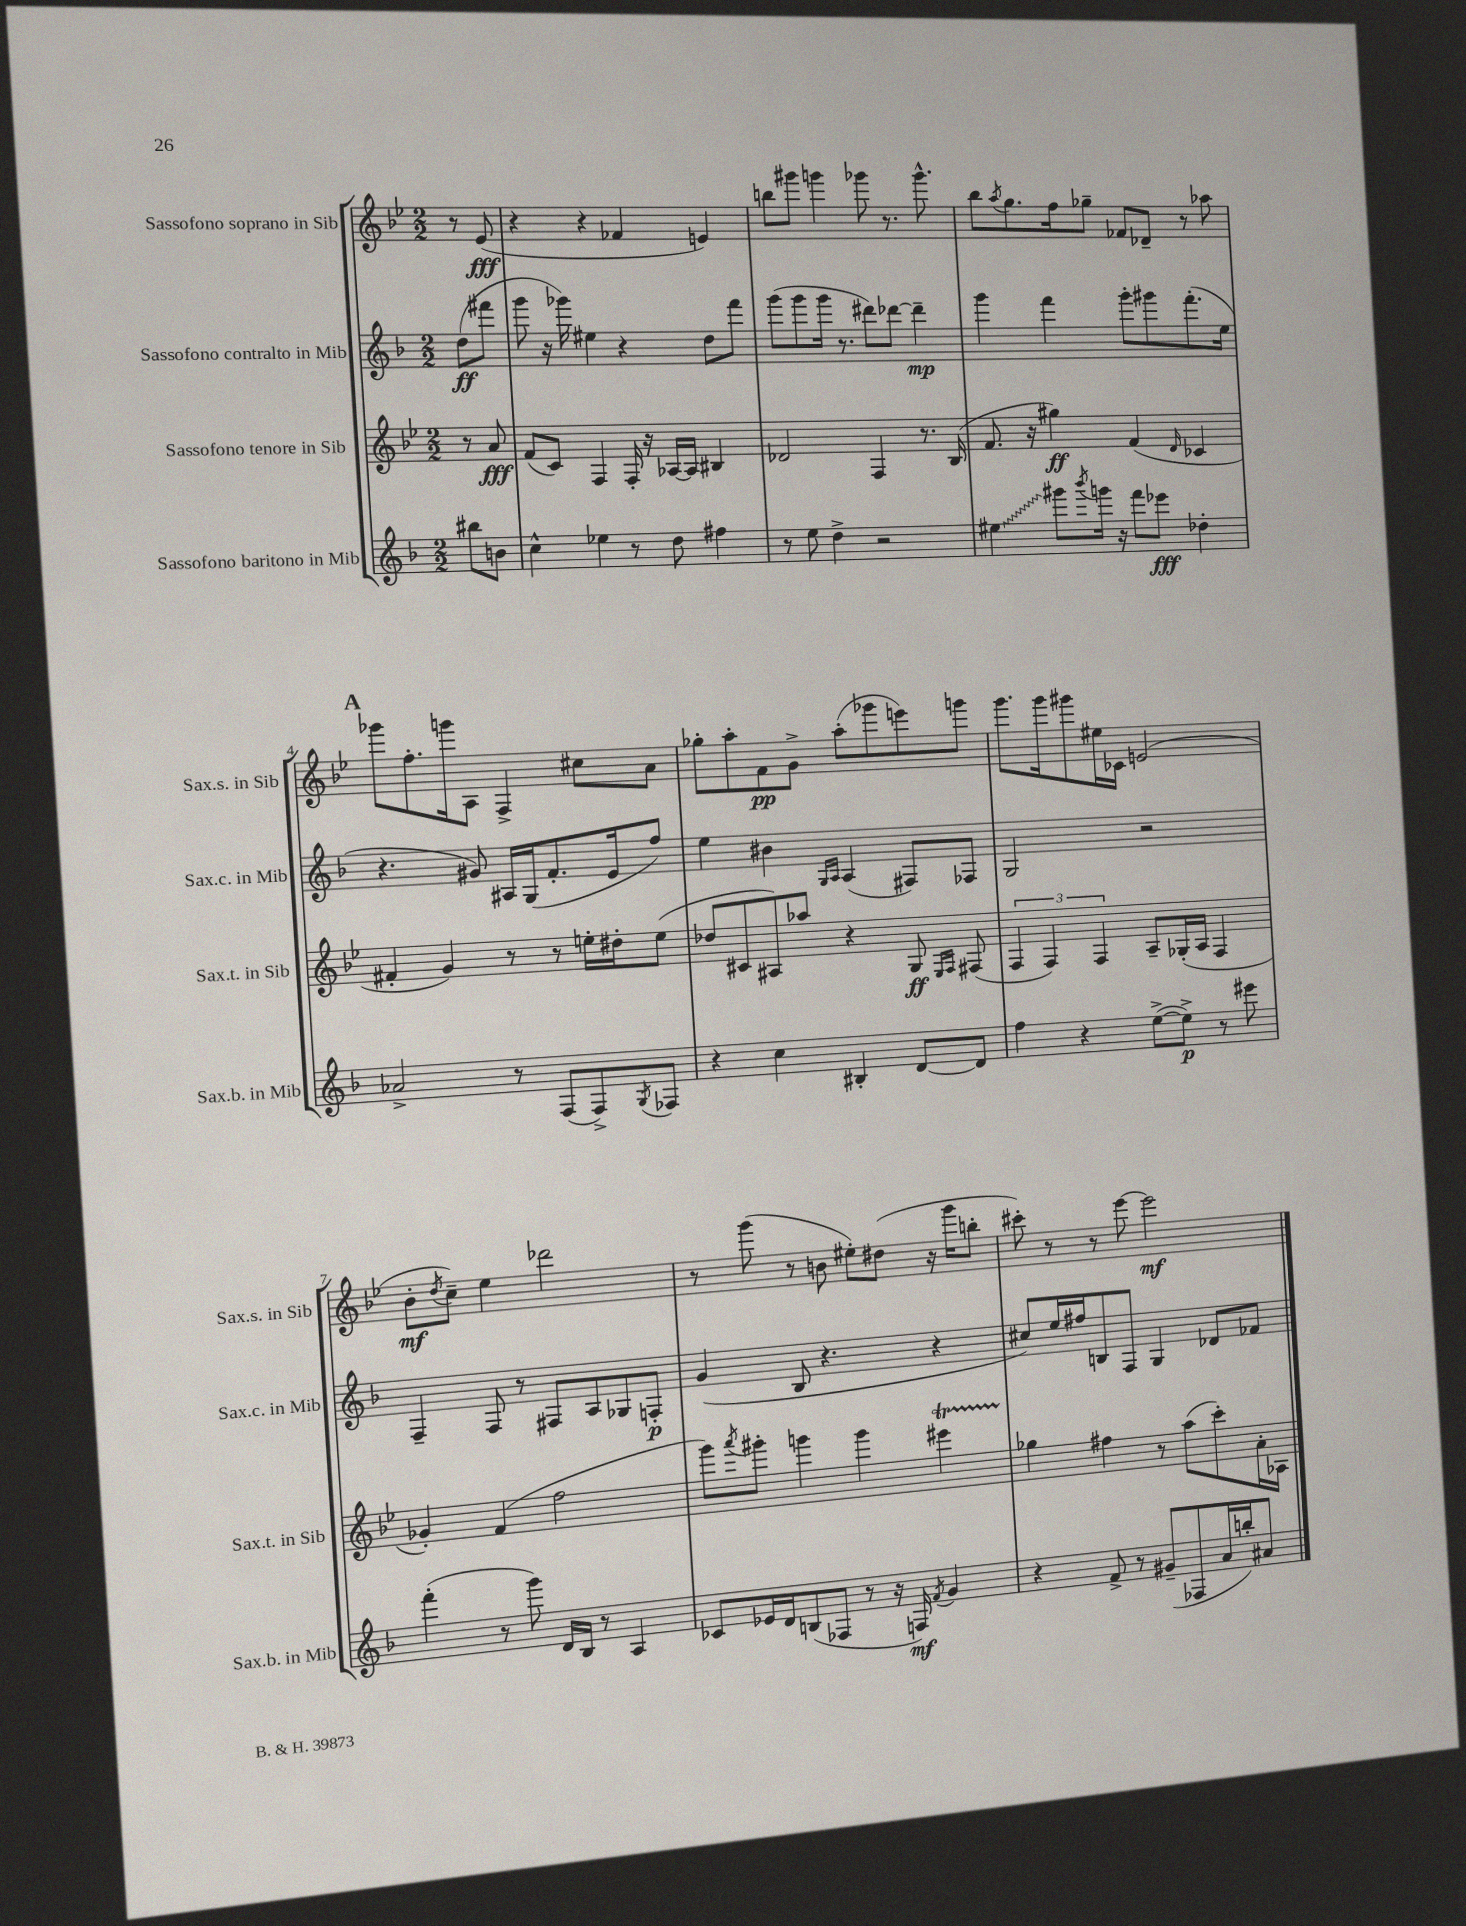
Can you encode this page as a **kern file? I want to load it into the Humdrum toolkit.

**kern	**kern	**kern	**kern
*staff4	*staff3	*staff2	*staff1
*clefG2	*clefG2	*clefG2	*clefG2
*k[b-]	*k[b-e-]	*k[b-]	*k[b-e-]
*M2/2	*M2/2	*M2/2	*M2/2
8bb#	8r	(8dd	8r
8b	8a	8fff#	(8e-
=	=	=	=
4cc^^	(8f	8ggg	4r
.	8c)	16r	.
.	.	16ggg-)	.
4ee-	4F	4ee#	4r
8r	16F'	4r	4f-
.	16r	.	.
8dd	[16A-	.	.
.	16A-]	.	.
4ff#	4B#	8dd	4e)
.	.	8fff	.
=	=	=	=
8r	2d-	(8ggg	8bb
8ee	.	8ggg	8ggg#
4dd^	.	16ggg	4ggg
.	.	8.r	.
2r	4F	8ddd#)	8ggg-
.	.	[8ddd-	8.r
.	8.r	4ddd-~]	.
.	.	.	8.ggg-^^
.	(16B-	.	.
=	=	=	=
4ee#	8.f	4ggg	8bb-
.	.	.	8qaa
.	.	.	8.gg
.	16r	.	.
8ggg#	4gg#)	4fff	.
.	.	.	16ff
8qbbb-	.	.	.
16ggg	.	.	8gg-~
16r	.	.	.
8fff	(4f	8ggg'	8f-
8eee-	.	8ggg#	8d-~
.	16qqd	.	.
4dd-'	4c-	(8.fff'	8r
.	.	.	8aa-
.	.	16ee	.
=	=	=	=
2a-^	4f#'	4.r	8ggg-
.	.	.	8.ff'
.	4g)	.	.
.	.	.	16ggg
.	.	8g#)	8A
8r	8r	16A#	4F^
.	.	(16G	.
(8F	8r	8.f'	.
8F^)	16ee'	.	8cc#
.	16dd#'	16e	.
8qG	.	.	.
8F-	(8ee	8ff)	8a
=	=	=	=
4r	8dd-	4ee	8gg-'
.	8c#	.	8aa'
4cc	8A#)	4b#	8f
.	8aa-	.	8g^
.	.	16qqG	.
.	.	16qqA	.
4B#'	4r	(4A	(8aa'
.	.	.	8ggg-
[8d	8G	8F#)	8eee)
.	16qqE-	.	.
.	16qqF	.	.
8d]	(8F#	8F-	8ggg
=	=	=	=
4ff	6F	2G	8.ggg
.	6F)	.	.
.	.	.	16ggg
4r	.	.	8ggg#
.	6F	.	.
.	.	.	16ee#
.	.	.	16c-
([8ee^	8A~	2r	(2e
8ee^])	(16G-'	.	.
.	16A	.	.
8r	4F	.	.
8eee#	.	.	.
=	=	=	=
(4fff'	4g-')	4F~	8b-'
.	.	.	8qdd
.	.	.	8cc~)
8r	(4f	8F	4ee-
8ggg)	.	8r	.
16d	2ff	8F#	2ddd-
16B-	.	.	.
8r	.	8A	.
4A	.	8G-	.
.	.	8F'	.
=	=	=	=
8c-	8ggg)	(4g	8r
.	8qaaa	.	.
16e-	8ggg#'	.	(8ggg
16d	.	.	.
(8B	4ggg	8B-	8r
8F-	.	4.r	8b
8r	4ggg	.	8ee#')
16r	.	.	(8dd#
16F)	.	.	.
8qf	.	.	.
4g	4eee#	4r	16r
.	.	.	16ggg
.	.	.	8bb'
=	=	=	=
4r	4gg-	8cc#)	8ccc#')
.	.	16ee	8r
.	.	16ff#	.
8f^	4ff#	8B	8r
8r	.	8F	[8eee-
(8g#~	8r	4G	2eee-]
8F-	(8aa	.	.
16a	8ccc')	8d-	.
16bb')	.	.	.
8a#	16a'	8f-	.
.	16A-	.	.
==	==	==	==
*-	*-	*-	*-
